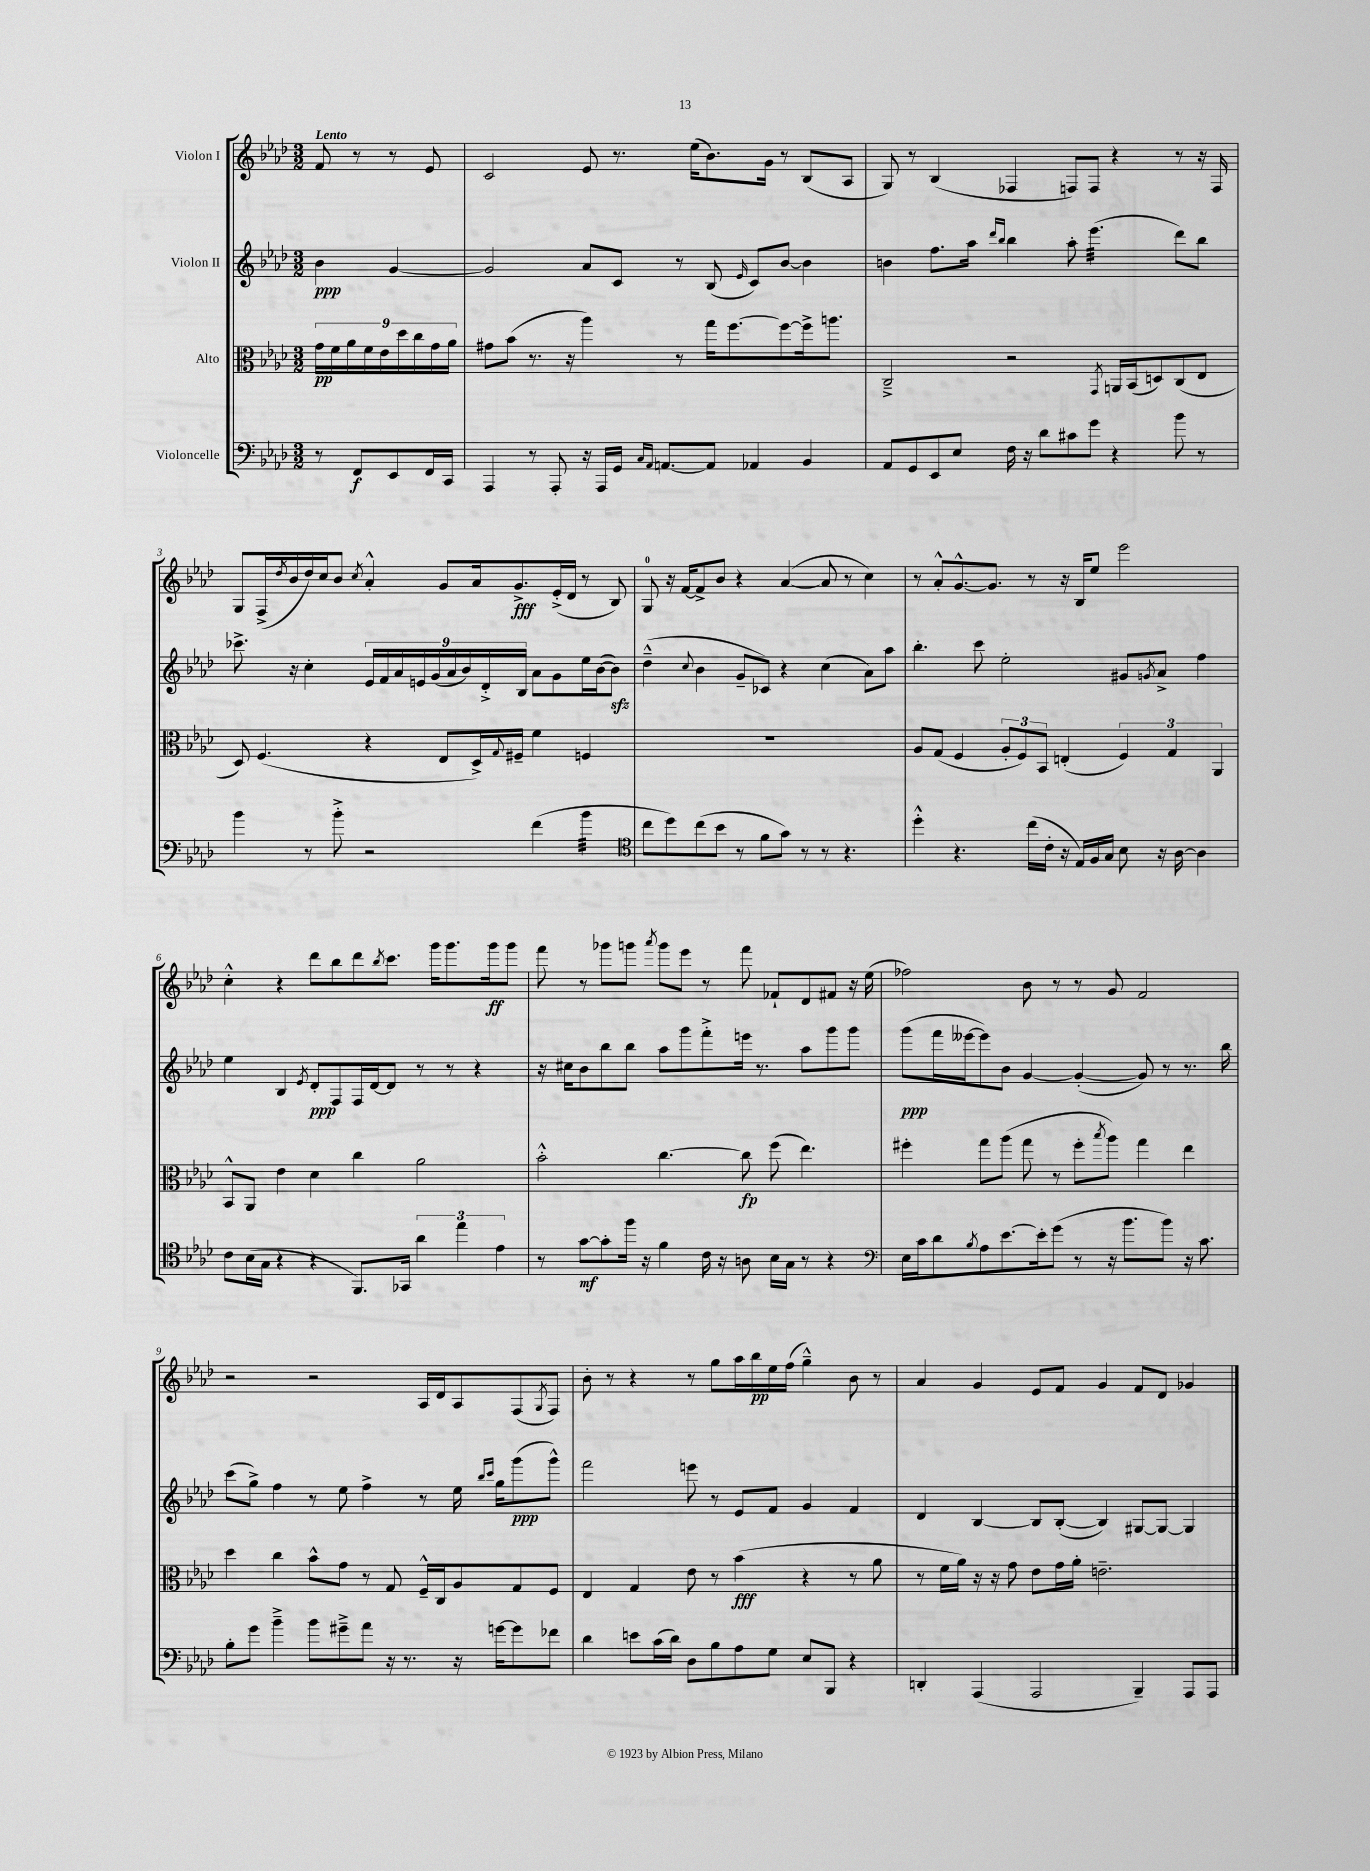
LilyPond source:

<<
\new StaffGroup <<
\new Staff = "s0" \with { instrumentName = "Violon I" } {
    \clef treble \key aes \major \numericTimeSignature \time 3/2 \partial 2 \tempo "Lento"
    f'8 r8 r8 ees'8 |
    c'2 ees'8 r8. ees''16( bes'8.) g'16 r8 bes8( aes8 |
    g8) r8 bes4( fes4 f8) f8 r4 r8 r16 f16 |
    g8 f16->( \acciaccatura { des''8 } bes'16 des''16) c''16 bes'8 \acciaccatura { c''8 } aes'4-.-^ g'8 aes'16 g'8.->\fff ees'16-.->( des'16 r8 bes8) |
    g8-0 r16 f'16~ f'8-> bes'8 r4 aes'4~( aes'8 r8 c''4) |
    r8 aes'8-.-^ g'8.~-^ g'8. r8 r16 bes16 ees''8 ees'''2 |
    c''4-.-^ r4 des'''8 bes''8 des'''8 \acciaccatura { bes''8 } c'''8. g'''16 g'''8. g'''16\ff g'''8 |
    f'''8 r8 ges'''8 g'''8 \acciaccatura { aes'''8 } g'''8 ees'''8 r8 f'''8 fes'8-! des'8 fis'8 r16 ees''16( |
    fes''2) bes'8 r8 r8 g'8 f'2 |
    r2 r2 aes16 des'16 aes8 f8( \acciaccatura { g8 } f8) |
    bes'8-. r8 r4 r8 g''8 aes''16 bes''16\pp ees''16 f''16( g''4---^) bes'8 r8 |
    aes'4 g'4 ees'8 f'8 g'4 f'8 des'8 ges'4 \bar "|." |
}
\new Staff = "s1" \with { instrumentName = "Violon II" } {
    \clef treble \key aes \major \numericTimeSignature \time 3/2 \partial 2
    bes'4\ppp g'4~ |
    g'2 aes'8 c'8 r8 bes8( \grace { ees'16 } c'8) bes'8~ bes'4 |
    b'4 f''8. aes''16 \grace { des'''16 bes''16 } bes''4 aes''8-. ees'''4.:32( des'''8) bes''8 |
    ces'''8.-> r16 c''4-. \tuplet 9/8 { ees'16 f'16 aes'16 e'16 g'16( aes'16 bes'16) des'16-.-> bes16 } aes'8 g'8 ees''16 bes'16~( bes'8\sfz) |
    des''4---^( \appoggiatura { c''8 } bes'4 g'8-- ces'8) r4 c''4( aes'8) aes''8 |
    bes''4.-. c'''8 ees''2-. gis'8 \acciaccatura { g'8 } aes'8-> f''4 |
    ees''4 bes4 \acciaccatura { ees'8 } des'8-.\ppp f8 f16 des'16~ des'8 r8 r8 r4 |
    r16 cis''16 bes'8 bes''8 bes''8 aes''8 g'''8 f'''8-.-> e'''16 r8. aes''8 g'''8 g'''8 |
    g'''8\ppp( f'''16 eeses'''16~ eeses'''8) bes'8 g'4~ g'4~-.( g'8) r8 r8. bes''16 |
    c'''8( g''8->) f''4 r8 ees''8 f''4-> r8 ees''16 \grace { bes''16 c'''16 } g''16 g'''8\ppp( g'''8-^) |
    f'''2 e'''8 r8 ees'8 f'8 g'4 f'4 |
    des'4 bes4~ bes8 bes8~-.( bes4) gis8~ gis8~ gis4 \bar "|." |
}
\new Staff = "s2" \with { instrumentName = "Alto" } {
    \clef alto \key aes \major \numericTimeSignature \time 3/2 \partial 2
    \tuplet 9/8 { g'16\pp f'16 aes'16 f'16 ees'16 des''16 c''16 g'16 aes'16 } |
    gis'8 bes'8( r8. r16 aes''4) r8 g''16 f''8.~ f''8~ f''16-> a''8. |
    c2---> r2 \acciaccatura { g,8 } a,16 bes,16( d8) c8( ees8 |
    des8) f4.( r4 ees8 des16->) \appoggiatura { g8 } fis16-- f'4 f4 |
    R1. |
    aes8 g8( f4 \tuplet 3/2 { aes8-. f8) bes,8 } e4-.( \tuplet 3/2 { f4) g4 aes,4 } |
    bes,8-^ aes,8 ees'4 des'4 c''4 aes'2 |
    bes'2-.-^ c''4.~ c''8\fp f''8( ees''4.) |
    fis''4-. g''8 aes''8( g''8 r8 fis''8-. \acciaccatura { bes''8 } aes''8) g''4 ees''4 |
    des''4 c''4 bes'8-^ g'8 r8 g8 f16---^ c16 aes8 g8 f8 |
    ees4 g4 ees'8 r8 bes'4\fff( r4 r8 aes'8 |
    r8 f'16 aes'16) r16 r16 g'8 ees'8 g'16 aes'16-. e'2.-- \bar "|." |
}
\new Staff = "s3" \with { instrumentName = "Violoncelle" } {
    \clef bass \key aes \major \numericTimeSignature \time 3/2 \partial 2
    r8 f,8\f ees,8 f,16 c,16 |
    aes,,4 r8 aes,,8-. r16 aes,,16 g,16 \grace { c16 aes,16 } a,8.~ a,8 aes,4 bes,4 |
    aes,8 g,8 ees,8 ees8 f16 r16 des'8 cis'8 g'8 r4 bes'8 r8 |
    bes'4 r8 bes'8-.-> r2 f'4( \clef tenor bes'4:32 |
    c''8 des''8) c''8( bes'8 r8 f'8 g'8) r8 r8 r4. |
    des''4-.-^ r4. c''16( c'16-. r16 ees16) f16 g16 bes8 r16 aes16~ aes4 |
    c'8 bes16( g16 r4 r4 f,8.) ges,16 \tuplet 3/2 { aes'4 ees''4 ees'4 } |
    r8 g'8~\mf g'8-. f''16 r16 f'4 c'16 r16 a8 bes16 g16 r8 r4 |
    \clef bass ees16 c'16 des'8 \acciaccatura { bes8 } aes8 ees'8.~ ees'16-. g'8( r8 r16 bes'8. bes'8) r16 c'8. |
    bes8-. g'8 bes'4---> bes'8 gis'8---> aes'8 r16 r8. r16 g'16~ g'8 fes'8 |
    des'4 e'8 c'16( des'16) des8 bes8 aes8 g8 ees8 bes,,8 r4 |
    d,4-. aes,,4( aes,,2 bes,,4--) aes,,8 aes,,8 \bar "|." |
}
>>
>>
